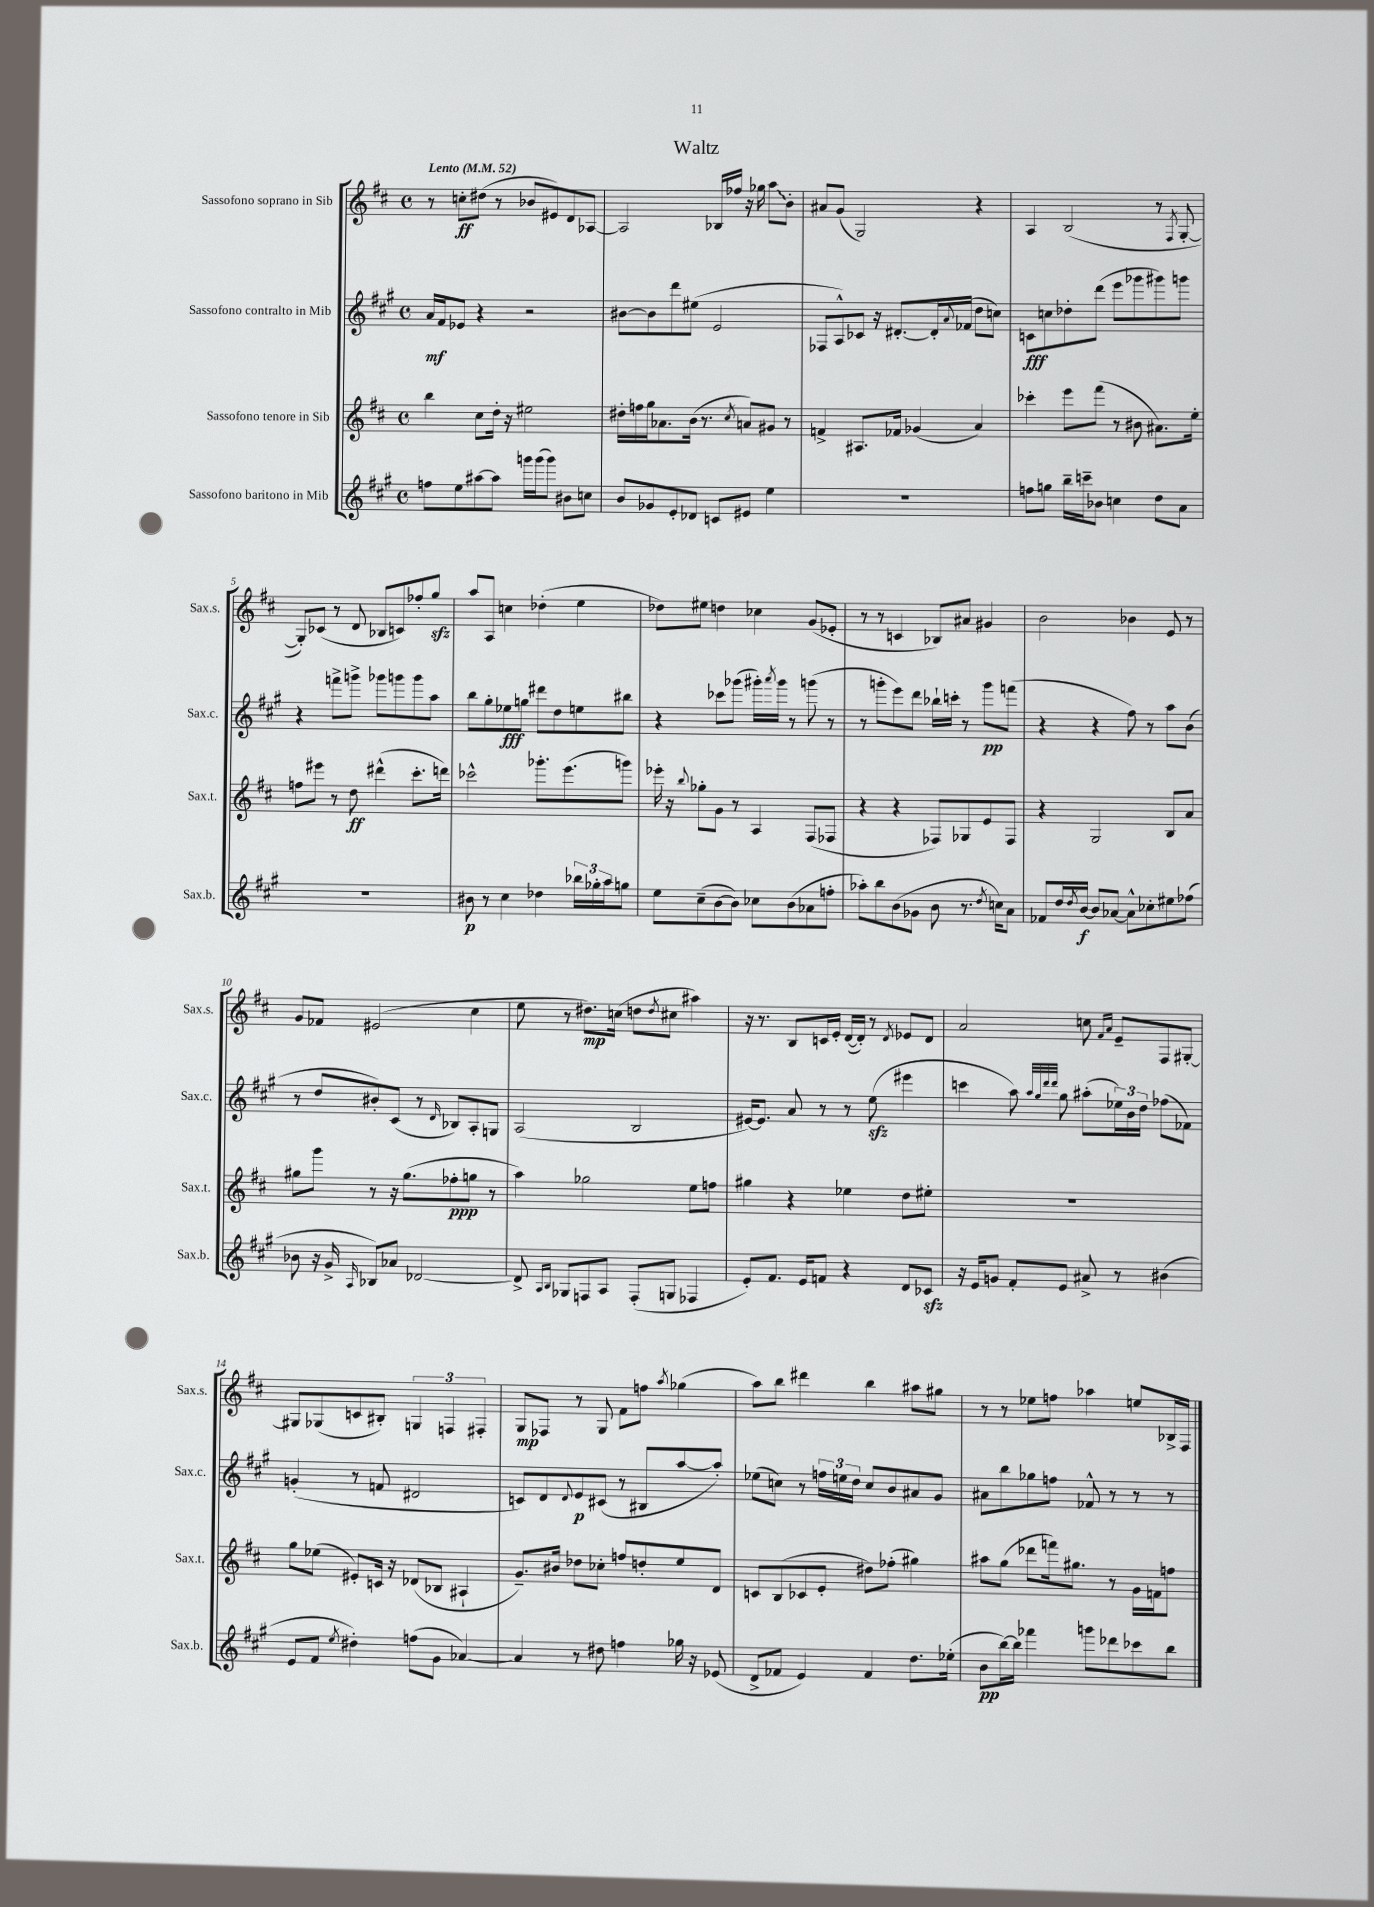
\header { title = "Waltz" }
<<
\new StaffGroup <<
\new Staff = "s0" \with { instrumentName = "Sassofono soprano in Sib" shortInstrumentName = "Sax.s." } {
    \clef treble \key d \major \defaultTimeSignature \time 4/4 \tempo "Lento" 4 = 52
    r8 c''8-.\ff dis''8( r8 bes'8 eis'8) d'8 aes8~ |
    aes2 bes16 fes''16 r16 ges''16 \once \override Glissando.style = #'zigzag a''8\glissando b'8-. |
    ais'8 g'8( g2) r4 |
    a4 b2( r8 \acciaccatura { fis8 } g8~-. |
    g8-.) ces'8( r8 d'8 bes8 c'8) fes''8-. g''8\sfz |
    a''8 a8 c''4 des''4-.( e''4 |
    des''8) eis''8 d''4 ces''4 g'8( ees'8-. |
    r8 r8 c'4 bes8) ais'8 gis'4 |
    b'2 bes'4 e'8 r8 |
    g'8 fes'8 eis'2( cis''4 |
    e''8 r8 dis''8.\mp) c''16( d''8 \acciaccatura { d''8 } cis''8 ais''4) |
    r16 r8. b8 c'16 e'16-. d'16~( d'16-.) r8 \acciaccatura { d'8 } ees'8 d'8 |
    a'2 c''8 \grace { fis'16 a'16 } e'8-- fis8 gis8~-. |
    gis8 ges8( c'8 bis8-.) \tuplet 3/2 { g4 f4 fis4-. } |
    g8\mp fes8 r8 g8 fis'8 f''8 \acciaccatura { a''8 } ges''4( |
    a''8) b''8 dis'''4 b''4 ais''8 gis''8 |
    r8 r8 ees''8 f''8 aes''4 e''8 bes16-> fis16 \bar "|." |
}
\new Staff = "s1" \with { instrumentName = "Sassofono contralto in Mib" shortInstrumentName = "Sax.c." } {
    \clef treble \key a \major \defaultTimeSignature \time 4/4
    a'16\mf fis'16 ees'8 r4 r2 |
    bis'8~ bis'8 d'''8 eis''8( e'2 |
    fes8 a8-^) ces'8 r16 dis'8.~-. dis'16-. \appoggiatura { a'8 } fes'16( d''8 c''8) |
    c'8\fff c''8 des''8-. d'''8( e'''8 ges'''8 gis'''8) g'''8 |
    r4 f'''8-> g'''8-> ges'''8 g'''8 g'''8 a''8 |
    b''8 gis''8-. ees''8\fff g''8 dis'''8 d''8 e''8 bis''8 |
    r4 ces'''8 ges'''8( gis'''16-.) \acciaccatura { a'''8 } gis'''16 r8 g'''8( r8 |
    r8 g'''8-. e'''8) d'''8 bes''16-! c'''16-. r8 g'''8\pp f'''8( |
    r4 r4 fis''8) r8 a''8 b'8( |
    r8 d''8 bis'8-.) cis'8( r8 \grace { d'16 } bes8) a8-. g8 |
    a2( b2 |
    eis'16~) eis'8. a'8 r8 r8 e''8\sfz( eis'''4 |
    c'''4 a''8) \grace { a''32 gis''32 d'''32 d'''32 } gis''8 ais''8-.( \tuplet 3/2 { ees''16) b'16 d''16 } fes''8( fes'8) |
    g'4-.( r8 f'8 dis'2 |
    c'8) d'8 \appoggiatura { d'8 } e'8\p cis'8( r8 bis8 a''8~ a''8-.) |
    ees''8( c''8) r8 \tuplet 3/2 { f''16 e''16 d''16 } c''8 b'8 ais'8 gis'8 |
    ais'8 b''8 ges''8 f''8 fes'8-^ r8 r8 r8 \bar "|." |
}
\new Staff = "s2" \with { instrumentName = "Sassofono tenore in Sib" shortInstrumentName = "Sax.t." } {
    \clef treble \key d \major \defaultTimeSignature \time 4/4
    b''4 cis''8 d''16-. r16 eis''2 |
    dis''16-. f''16 g''16 aes'8. b'16( r8. \acciaccatura { cis''8 } a'8) gis'8 r8 |
    f'4-> ais8. fes'16 ges'4( a'4) |
    ces'''4-. e'''8 fis'''8( r8 bis'8 ais'8.) e''16-. |
    f''8 eis'''8 r8 d''8\ff dis'''4-^( cis'''8.-. d'''16) |
    ces'''2-^ ges'''8.-. e'''8.( g'''8) |
    ees'''16-. r16 \appoggiatura { b''8 } ges''8-. g'8 r8 a4 fis8( fes8 |
    r4 r4 fes8) ges8 e'8 fes8 |
    r4 g2 b8 a'8 |
    gis''8 g'''8 r8 r16 gis''8.( fes''8-.\ppp g''8 r8 |
    a''4) ges''2 e''8 f''8 |
    gis''4 r4 ees''4 d''8 eis''8-. |
    R1 |
    g''8 ees''8( eis'8-.) c'16 r16 des'8( bes8 ais4-! |
    g'8.--) bis'16 des''8 ces''8-. f''8 d''8-. e''8 d'8 |
    c'8 b8( ces'8 e'8-. dis''8) fes''8-.( gis''4) |
    ais''8 g''8( des'''8 f'''16) gis''8. r8 g'16 f'16 f''8 \bar "|." |
}
\new Staff = "s3" \with { instrumentName = "Sassofono baritono in Mib" shortInstrumentName = "Sax.b." } {
    \clef treble \key a \major \defaultTimeSignature \time 4/4
    f''8 e''8 ais''8~ ais''8 g'''16 g'''16( g'''8) bis'8 c''8 |
    b'8 ges'8 e'8-. des'8 c'8 eis'8 e''4 |
    R1 |
    f''8 g''8 b''16-- c'''16-- bes'8 c''4 d''8 a'8 |
    R1 |
    bis'8\p r8 cis''4 des''4 \tuplet 3/2 { bes''16 ges''16-. a''16 } g''8 |
    e''8 cis''8--( b'8~ b'8) ces''8 b'8( aes'8 f''8-. |
    aes''8-.) b''8 b'8( ges'8 b'8 r8. \acciaccatura { d''8 } c''16) a'8 |
    fes'8 d''16 \acciaccatura { d''8 } b'16~\f b'8 aes'8~ aes'8-^ ces''8-. eis''8 fes''8( |
    bes'8 r16 gis'16-> \grace { a16 } bes8) aes'8 des'2~ |
    des'8-> \grace { a16 b16 } ges8 f8 a8 f8-.( g8 fes4 |
    e'8-.) fis'8. e'16 f'8 r4 d'8 ces'8\sfz |
    r16 e'16 g'8 fis'8-. e'8 ais'8-> r8 bis'4( |
    e'8 fis'8 \acciaccatura { e''8 } dis''4-.) f''8( gis'8 aes'4~) |
    aes'4 r8 dis''8 f''4 ges''16 r16 ees'8( |
    d'8-> fes'8 e'4) fes'4 d''8. ees''16-.( |
    b'8\pp b''16~) b''16 fes'''4 g'''8 des'''8 ces'''8 b''8 \bar "|." |
}
>>
>>
